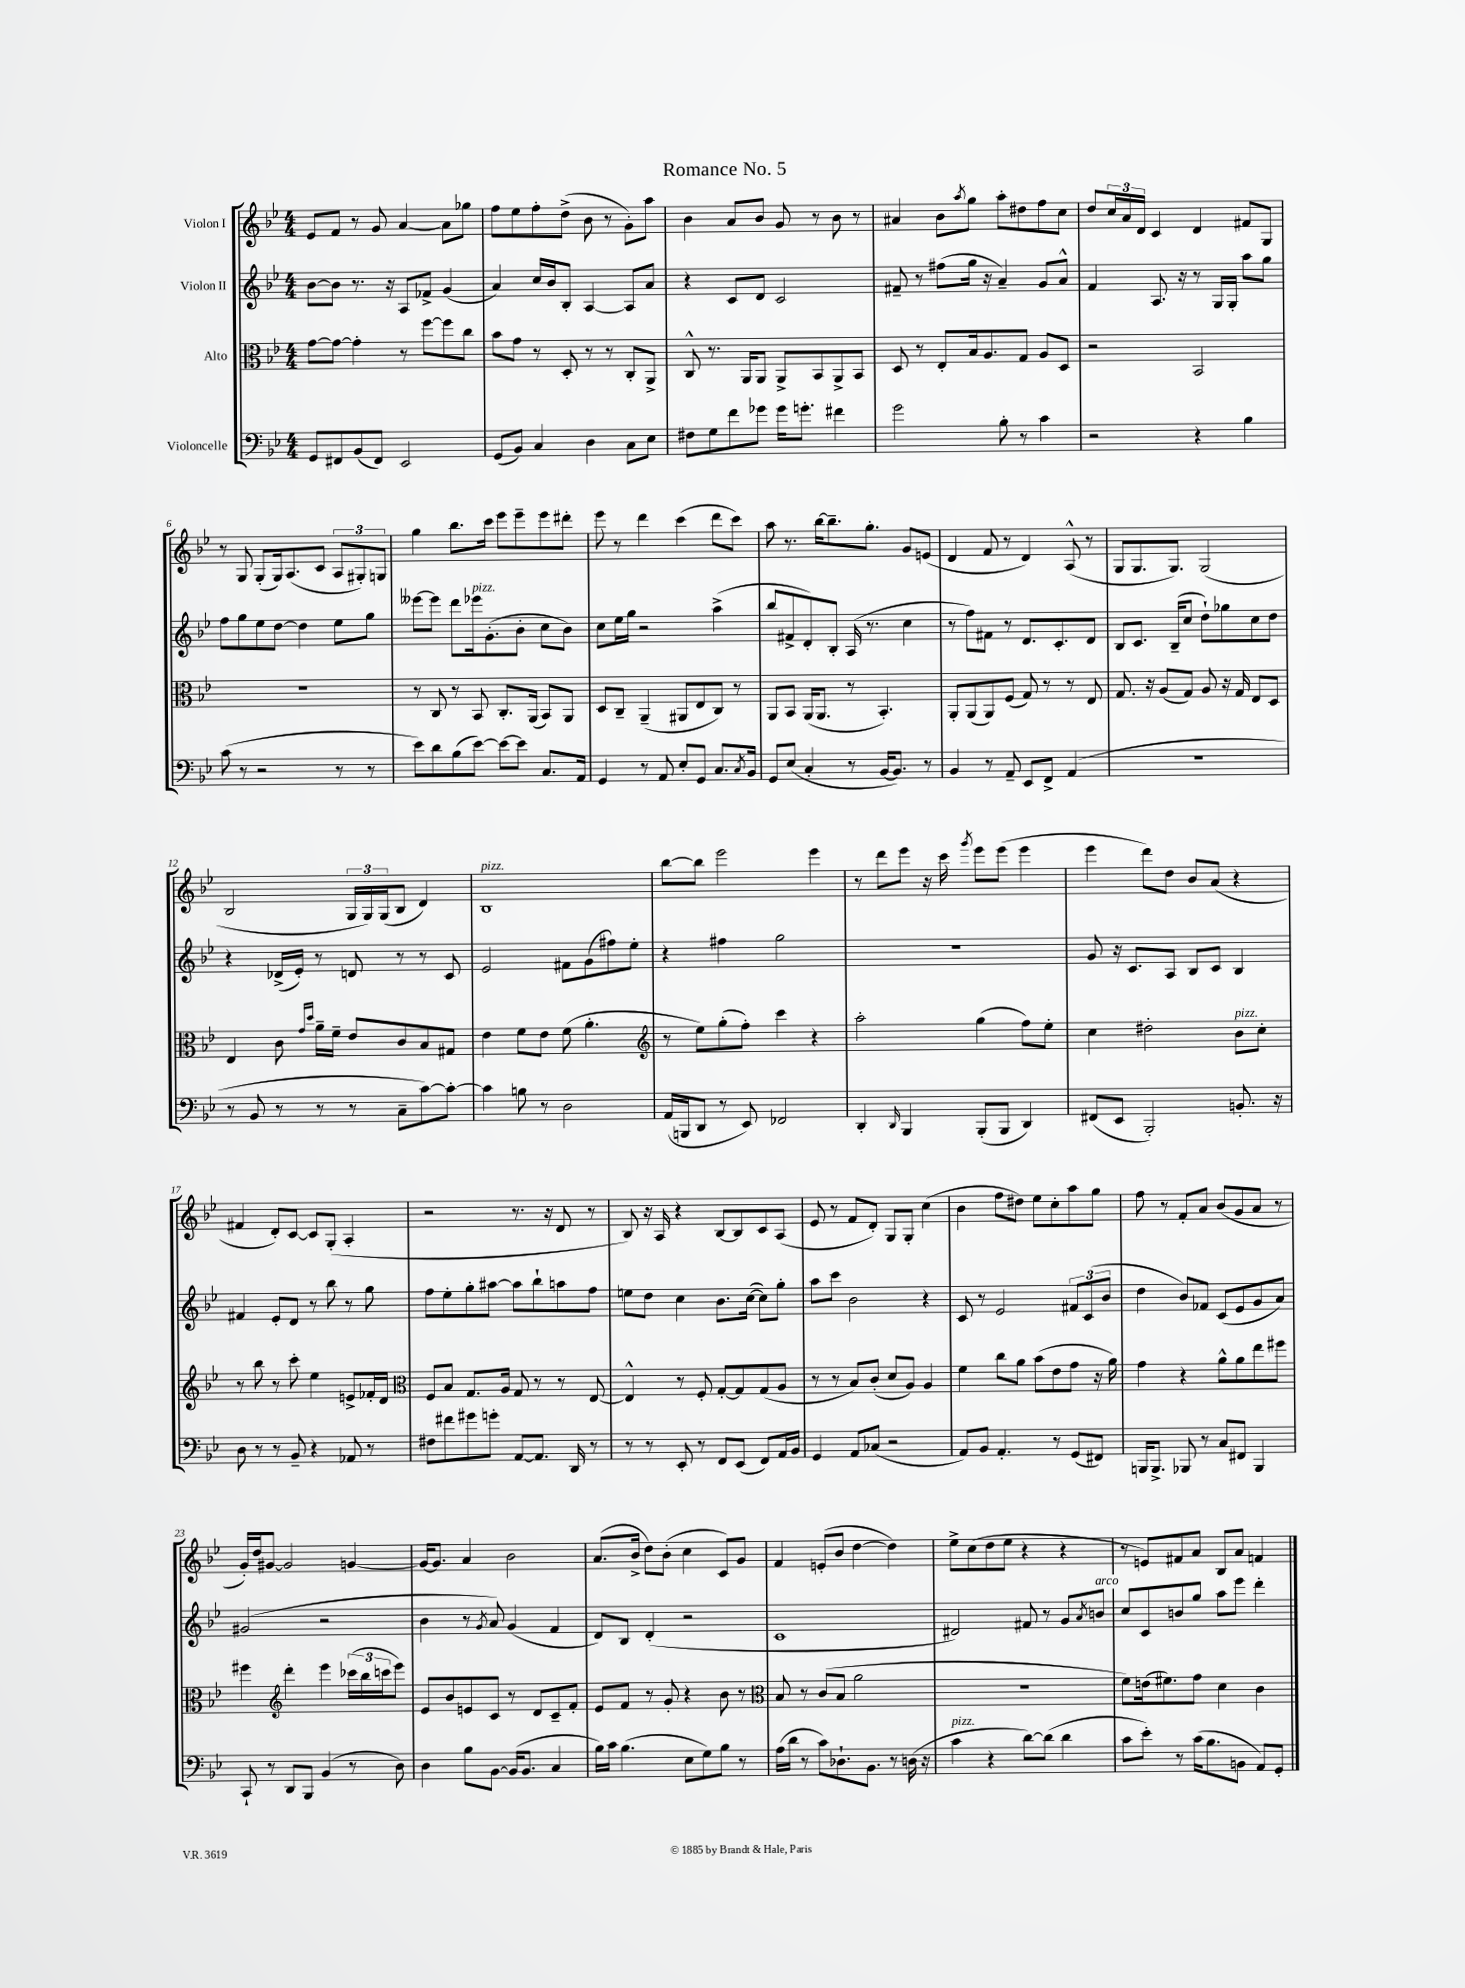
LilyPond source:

\header { title = "Romance No. 5" }
<<
\new StaffGroup <<
\new Staff = "s0" \with { instrumentName = "Violon I" } {
    \clef treble \key bes \major \numericTimeSignature \time 4/4
    ees'8 f'8 r8 g'8 a'4~ a'8 ges''8 |
    f''8 ees''8 f''8-. d''8->( bes'8 r8 g'8-.) a''8 |
    bes'4 a'8 bes'8 g'8 r8 bes'8 r8 |
    ais'4 bes'8 \acciaccatura { a''8 } g''8 a''8-. dis''8 f''8 c''8 |
    d''8 \tuplet 3/2 { c''16 a'16 d'16 } c'4 d'4 fis'8 g8 |
    r8 g8 g8-.( g16) a8.( c'8 \tuplet 3/2 { a8 gis8-.) g8 } |
    g''4 bes''8. c'''16 ees'''8 ees'''8-- ees'''8 dis'''8-. |
    ees'''8 r8 d'''4 c'''4( d'''8 c'''8) |
    a''8 r8. bes''16~ bes''8.-- g''8.-. g'8 e'8( |
    d'4 f'8 r8 d'4) a8-^( r8 |
    g8 g8. g8.) g2( |
    bes2 \tuplet 3/2 { g16 g16) g16( } bes8 d'4) |
    bes1^\markup { \italic "pizz." } |
    bes''8~ bes''8 ees'''2 ees'''4 |
    r8 d'''8 ees'''8 r16 c'''16 \acciaccatura { g'''8 } ees'''8 ees'''8( ees'''4 |
    ees'''4 d'''8) d''8 bes'8 a'8( r4 |
    fis'4 d'8-.) c'8~ c'8 g8-.( a4-. |
    r2 r8. r16 d'8 r8 |
    bes8) r16 a16 r4 bes8~ bes8 c'8 a8( |
    ees'8 r8 f'8 d'8-.) g8 g8-. c''4( |
    bes'4 f''8 dis''8) ees''8 c''8-. a''8 g''8 |
    f''8 r8 f'8-. a'8 bes'8( g'8 a'8 r8 |
    g'16-.) d''16 gis'8~ gis'2 g'4~ |
    g'16~ g'8. a'4 bes'2 |
    a'8.( bes'16-> d''8) bes'8-.( c''4 c'8) g'8 |
    f'4 e'8-.( bes'8 d''4~ d''4) |
    ees''8-> c''8( d''8 ees''8 r4 r4 |
    r8 e'8) fis'8 a'8 bes8 a'8 f'4 \bar "|." |
}
\new Staff = "s1" \with { instrumentName = "Violon II" } {
    \clef treble \key bes \major \numericTimeSignature \time 4/4
    bes'8~ bes'8 r8. r16 a8 fes'8-> g'4( |
    a'4) c''16 bes'16 bes8-. a4~ a8 a'8 |
    r4 c'8 d'8 c'2 |
    fis'8-- r8 fis''8( g''16 r16 a'4--) g'8 a'8-^ |
    f'4 a8. r16 r8 g16 g16-. a''8 g''8 |
    f''8 g''8 ees''8 d''8~ d''4 ees''8 g''8 |
    eeses'''8~ eeses'''8 d'''8 ees'''16^\markup { \italic "pizz." } g'8.-.( bes'8-. c''8 bes'8) |
    c''8 ees''16 g''16 r2 a''4->( |
    bes''8 fis'8-> d'8-.) bes8-. a16( r8. c''4 |
    r8 f''8) fis'8 r8 d'8. c'8.-. d'8 |
    bes8 c'8. bes16--( c''8 d''8-!) ges''8 c''8 d''8 |
    r4 des'16->( ees'16-.) r8 d'8 r8 r8 c'8 |
    ees'2 fis'8 g'8( fis''8) ees''8-. |
    r4 fis''4 g''2 |
    R1 |
    g'8 r16 c'8. a8 bes8 c'8 bes4 |
    fis'4 ees'8-. d'8 r8 bes''8 r8 g''8 |
    f''8 ees''8-. g''8-. ais''8~ ais''8 bes''8-! a''8 f''8 |
    e''8 d''8 c''4 bes'8. c''16~( c''8) g''8-. |
    a''8 c'''8 bes'2 r4 |
    c'8 r8 ees'2 \tuplet 3/2 { fis'8 c'8( bes'8 } |
    d''4 bes'8) fes'8 c'8( ees'8 g'8 a'8) |
    gis'2( r2 |
    bes'4 r8 \acciaccatura { g'8 } a'8) g'4( f'4 |
    d'8) bes8 d'4-.( r2 |
    c'1 |
    dis'2) fis'8 r8 g'8 \acciaccatura { a'8 } b'8^\markup { \italic "arco" } |
    c''8 c'8 b'8 g''8 a''8 ees'''8 d'''4-. \bar "|." |
}
\new Staff = "s2" \with { instrumentName = "Alto" } {
    \clef alto \key bes \major \numericTimeSignature \time 4/4
    g'8~ g'8~ g'4-. r8 f''8~ f''8 c''8 |
    bes'8 g'8 r8 d8-. r8 r8 c8-. a,8-> |
    c8-^ r8. a,16 a,8 a,8-> bes,8 a,8-> bes,8 |
    d8 r8 ees8-. bes16 a8. g8 a8 d8 |
    r2 bes,2 |
    R1 |
    r8 c8 r8 bes,8 c8.-. a,16( bes,8) a,8 |
    d8 c8-- a,4--( ais,8 ees8 c8) r8 |
    a,8 bes,8 a,16( a,8. r8 bes,4.-.) |
    a,8-. a,8( a,8) f8( g8) r8 r8 ees8 |
    g8. r16 a8( g8) a8 r16 g16 ees8 d8 |
    ees4 c'8 \grace { g'16 d''16 } a'16-- f'16-- ees'8 c'8 bes8 gis8 |
    ees'4 f'8 ees'8 f'8( a'4.-. |
    \clef treble r8 ees''8) g''8-.( f''8-.) c'''4 r4 |
    a''2-. g''4( f''8) ees''8-. |
    c''4 dis''2-. bes'8^\markup { \italic "pizz." } c''8-. |
    r8 bes''8 r8 c'''8-. ees''4 e'8-> fes'16-. d'16 |
    \clef alto f8 bes8 g8. a16 g8 r8 r8 ees8~ |
    ees4-^ r8 f8-. g8~-. g8 g8( a8 |
    r8 r8 bes8) c'8-.( d'8 a8) a4 |
    f'4 c''8 a'8 bes'8( ees'8 g'8 r16 a'16) |
    g'4 r4 a'8-^ a'8 ees''8 fis''8 |
    fis''4 \clef treble d'''4-. ees'''4 \tuplet 3/2 { ces'''16( bes''16 c'''16 } ees'''8) |
    ees'8 bes'8 e'8 c'8 r8 d'8 c'8-- f'8-. |
    ees'8 f'8 r8 g'8-. r4 bes'8 r8 |
    \clef alto bes8 r8 c'8( bes8 a'2 |
    R1 |
    f'8) e'16( fis'8.) g'8 d'4 c'4 \bar "|." |
}
\new Staff = "s3" \with { instrumentName = "Violoncelle" } {
    \clef bass \key bes \major \numericTimeSignature \time 4/4
    g,8 fis,8 bes,8( fis,8) ees,2 |
    g,8( bes,8) c4 d4 c8 ees8 |
    fis8 g8 f'8 ges'8 ges'16 g'8.-. fis'4 |
    g'2 bes8-. r8 c'4 |
    r2 r4 bes4 |
    c'8( r8 r2 r8 r8 |
    ees'8) d'8 bes8( ees'8~) ees'8~ ees'8 c8. a,16 |
    g,4 r8 a,8 ees8-. g,8 c8. \acciaccatura { c8 } bes,16 |
    g,8 ees8( c4-. r8 bes,16~ bes,8.) r8 |
    bes,4 r8 a,8-- ees,8 f,8-> a,4( |
    r1 |
    r8 bes,8 r8 r8 r8 c8-- c'8~) c'8~-. |
    c'4 b8 r8 d2 |
    a,16( b,,16 d,8 r8 ees,8) fes,2 |
    d,4-. \grace { d,16 } bes,,4 bes,,8-.( bes,,8 d,4) |
    fis,8( ees,8 bes,,2-.) b,8.-. r16 |
    d8 r8 r8 bes,8-- r4 aes,8 r8 |
    fis8 fis'8 gis'8 g'8-. a,8~ a,8. d,16 r8 |
    r8 r8 ees,8-. r8 f,8 ees,8( f,8) a,16 bes,16 |
    g,4 a,8 ces8( r2 |
    a,8) bes,8 a,4.-. r8 g,8( fis,8) |
    b,,16 b,,8.-> bes,,8 r8 c8 fis,8 bes,,4 |
    c,8-! r8 d,8 bes,,8 bes,4( r8 d8) |
    d4 bes8 bes,8~ bes,16( bes,8. c4 |
    bes16) c'16 bes4.( ees8 g8) bes8 r8 |
    a16( d'16 r8 c'8) des8.-! bes,8. r8 d16( r16 |
    c'4^\markup { \italic "pizz." } r4 d'8~) d'8( d'4 |
    c'8 ees'8-.) r8 c'16( bes8. b,8 a,8) g,8-. \bar "|." |
}
>>
>>
